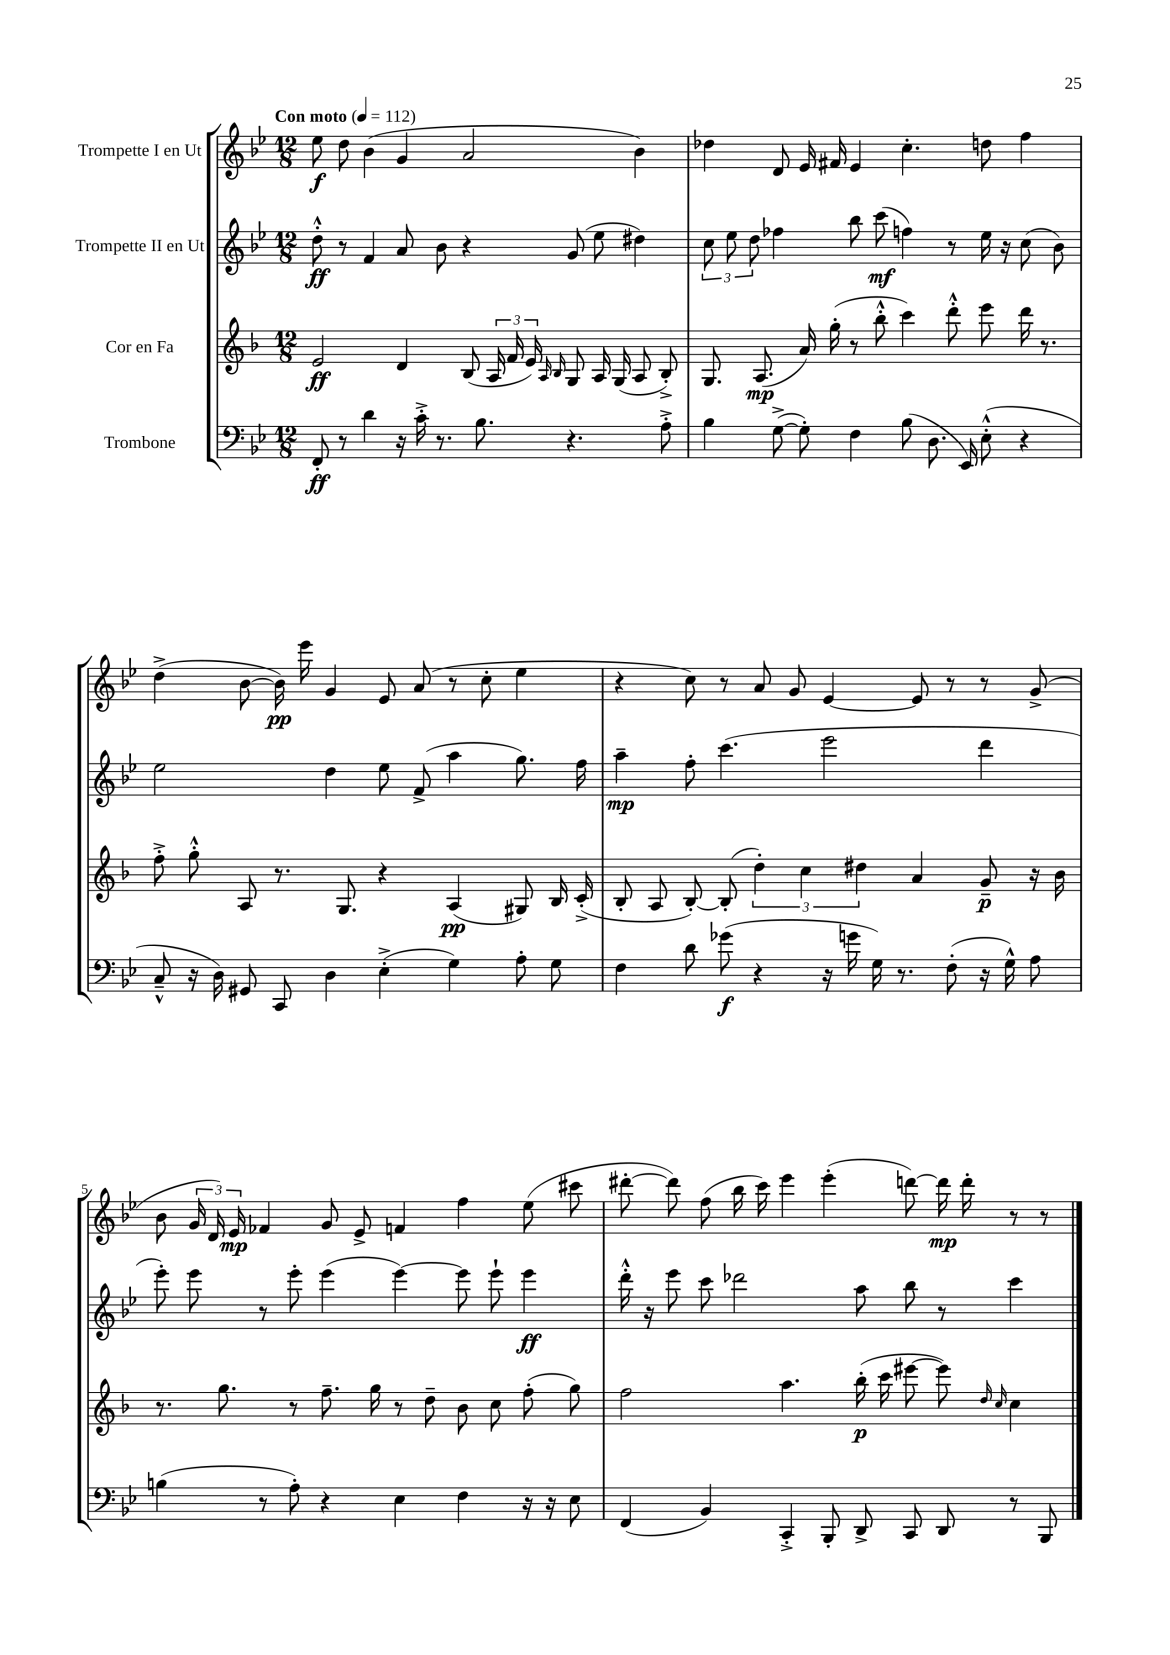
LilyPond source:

<<
\new StaffGroup <<
\new Staff = "s0" \with { instrumentName = "Trompette I en Ut" } {
    \clef treble \key bes \major \numericTimeSignature \time 12/8 \tempo "Con moto" 4 = 112
    \autoBeamOff ees''8\f d''8 bes'4( g'4 a'2 bes'4) |
    des''4 d'8 ees'16 fis'16 ees'4 c''4.-. d''8 f''4 |
    d''4->( bes'8~ bes'16\pp) ees'''16 g'4 ees'8 a'8( r8 c''8-. ees''4 |
    r4 c''8) r8 a'8 g'8 ees'4~ ees'8 r8 r8 g'8->( |
    bes'8 \tuplet 3/2 { g'16 d'16) ees'16\mp } fes'4 g'8 ees'8-> f'4 f''4 ees''8( cis'''8 |
    dis'''8~-. dis'''8) f''8( bes''16 c'''16) ees'''4 ees'''4-.( d'''8~) d'''16\mp d'''16-. r8 r8 \bar "|." |
}
\new Staff = "s1" \with { instrumentName = "Trompette II en Ut" } {
    \clef treble \key bes \major \numericTimeSignature \time 12/8
    \autoBeamOff d''8-.-^\ff r8 f'4 a'8 bes'8 r4 g'8( ees''8 dis''4) |
    \tuplet 3/2 { c''8 ees''8 d''8 } fes''4 bes''8 c'''8\mf( f''4) r8 ees''16 r16 c''8( bes'8) |
    ees''2 d''4 ees''8 f'8->( a''4 g''8.) f''16 |
    a''4--\mp f''8-. c'''4.( ees'''2 d'''4 |
    ees'''8-.) ees'''8 r8 ees'''8-. ees'''4( ees'''4~) ees'''8 ees'''8-! ees'''4\ff |
    d'''16-.-^ r16 ees'''8 c'''8 des'''2 a''8 bes''8 r8 c'''4 \bar "|." |
}
\new Staff = "s2" \with { instrumentName = "Cor en Fa" } {
    \clef treble \key f \major \numericTimeSignature \time 12/8
    \autoBeamOff e'2\ff d'4 bes8( \tuplet 3/2 { a16 f'16 e'16) } \grace { a16 bes16 } g8 a16 g16( a8 bes8-.->) |
    g8. a8.\mp( a'16) g''16-.( r8 bes''8-.-^ c'''4) d'''8-.-^ e'''8 d'''16 r8. |
    f''8-.-> g''8-.-^ a8 r8. g8. r4 a4\pp( gis8) bes16 c'16-.->( |
    bes8-. a8 bes8~-.) bes8-.( \tuplet 3/2 { d''4-.) c''4 dis''4 } a'4 g'8--\p r16 bes'16 |
    r8. g''8. r8 f''8.-- g''16 r8 d''8-- bes'8 c''8 f''8-.( g''8) |
    f''2 a''4. bes''16-.\p( c'''16 eis'''8~ eis'''8) \grace { d''16 c''16 } c''4 \bar "|." |
}
\new Staff = "s3" \with { instrumentName = "Trombone" } {
    \clef bass \key bes \major \numericTimeSignature \time 12/8
    \autoBeamOff f,8-.\ff r8 d'4 r16 c'16-.-> r8. bes8. r4. a8-.-> |
    bes4 g8~->( g8-.) f4 bes8( d8. ees,16) ees8-.-^( r4 |
    c8---^ r16 d16) gis,8 c,8 d4 ees4-.->( g4) a8-. g8 |
    f4 d'8 ges'8\f( r4 r16 g'16 g16) r8. f8-.( r16 g16-^) a8 |
    b4( r8 a8-.) r4 ees4 f4 r16 r16 ees8 |
    f,4( bes,4) c,4-.-> bes,,8-. d,8-> c,8 d,8 r8 bes,,8 \bar "|." |
}
>>
>>
\layout { \context { \Score \override BarNumber.break-visibility = ##(#f #t #t) barNumberVisibility = #(every-nth-bar-number-visible 5) } }
